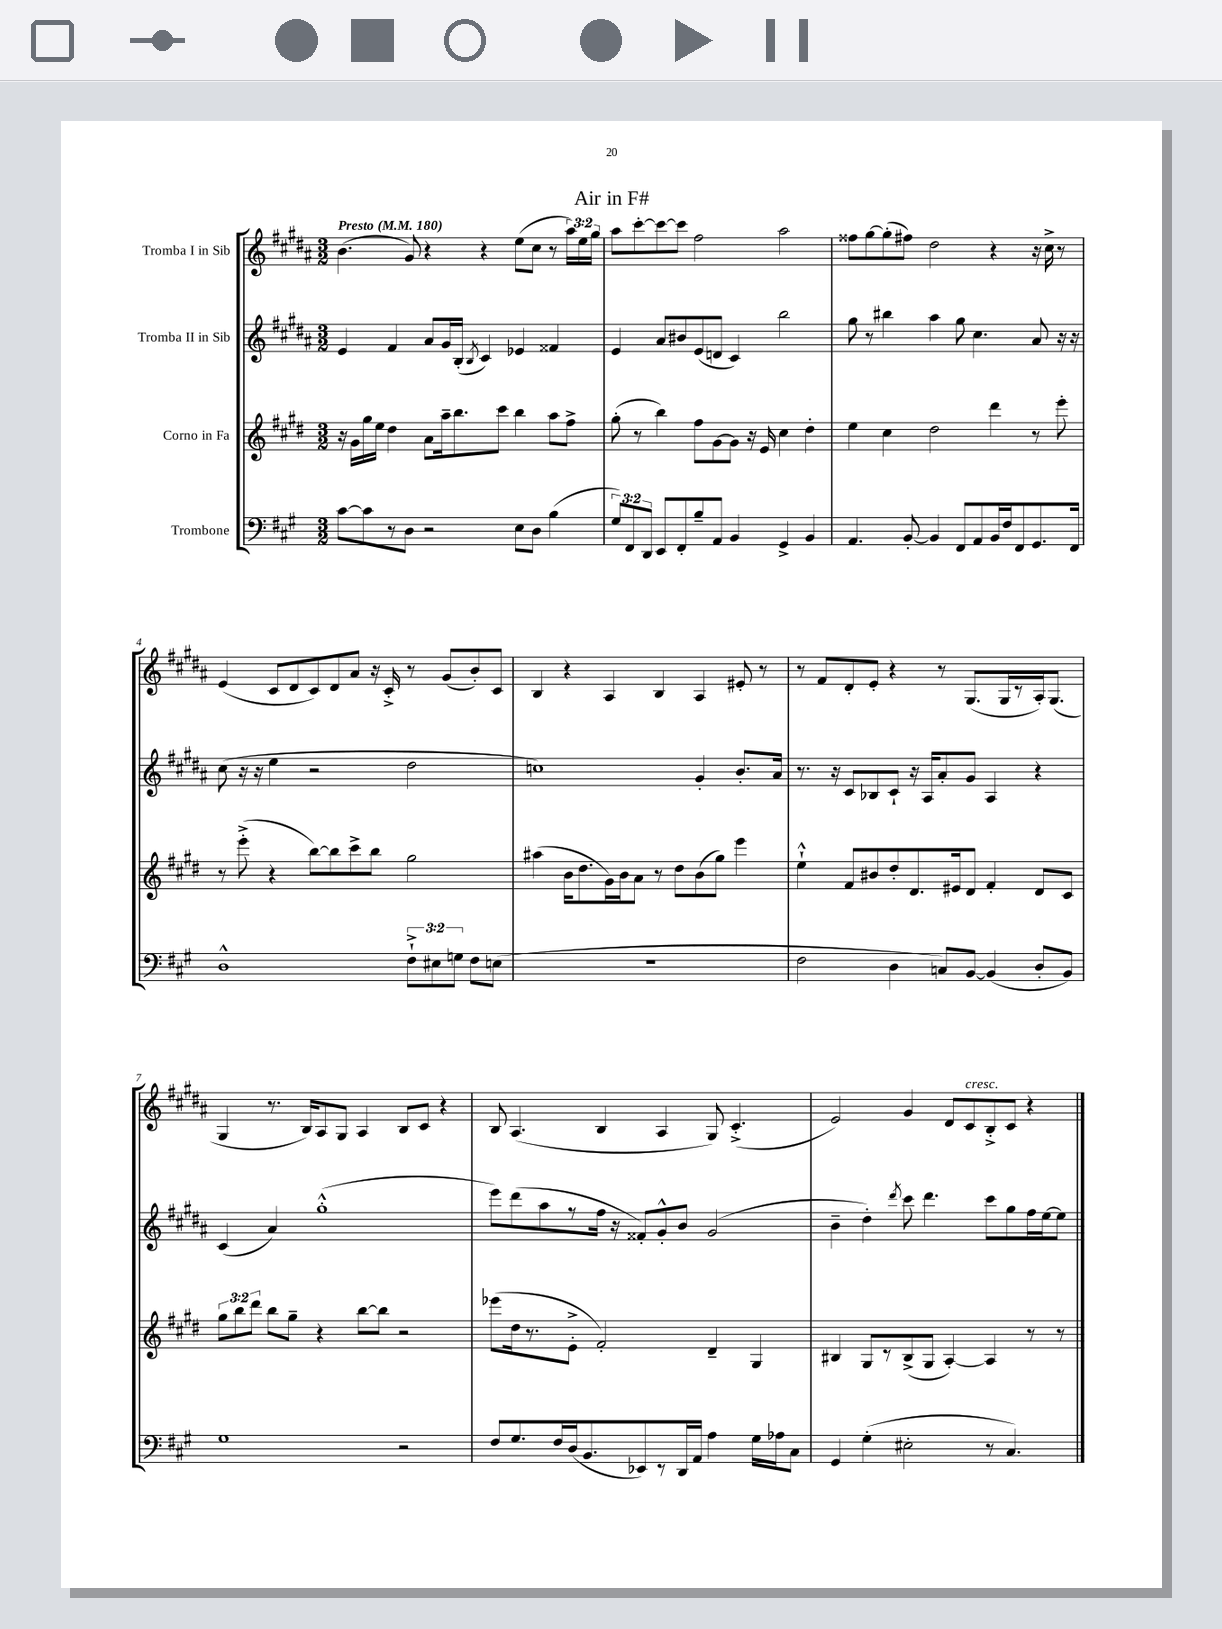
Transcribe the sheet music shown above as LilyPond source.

\header { title = "Air in F#" }
<<
\new StaffGroup <<
\new Staff = "s0" \with { instrumentName = "Tromba I in Sib" } {
    \clef treble \key b \major \numericTimeSignature \time 3/2 \override Staff.TupletNumber.text = #tuplet-number::calc-fraction-text \tempo "Presto" 4 = 180
    \autoBeamOff b'4.( gis'8) r4 r4 e''8[( cis''8] r8 \tuplet 3/2 { ais''16[) e''16 gis''16] } |
    ais''8[ cis'''8~-. cis'''8~ cis'''8] fis''2 ais''2 |
    fisis''8[ gis''8~ gis''8-.( fis''8]) dis''2 r4 r16 cis''16-> r8 |
    e'4( cis'8[ dis'8 cis'8) dis'8 ais'8] r16 cis'16-.-> r8 gis'8[( b'8-.) cis'8] |
    b4 r4 ais4 b4 ais4 eis'8-. r8 |
    r8 fis'8[ dis'8-. e'8]-. r4 r8 gis8.[( gis16 r8 ais16-.) gis8.]( |
    gis4 r8. b16[) ais8 gis8] ais4 b8[ cis'8] r4 |
    b8 ais4.( b4 ais4 gis8) cis'4.-.->( |
    e'2) gis'4 dis'8[ cis'8^\markup { \italic "cresc." } b8-.-> cis'8] r4 \bar "|." |
}
\new Staff = "s1" \with { instrumentName = "Tromba II in Sib" } {
    \clef treble \key b \major \numericTimeSignature \time 3/2
    \autoBeamOff e'4 fis'4 ais'8[ gis'16 b16]-.( \acciaccatura { b8 } cis'4) ees'4 fisis'4 |
    e'4 ais'8[ bis'8 e'8( d'8] cis'4) b''2 |
    gis''8 r8 bis''4 ais''4 gis''8 cis''4. ais'8 r16 r16 |
    cis''8( r16 r16 e''4 r2 dis''2 |
    c''1) gis'4-. b'8.[-. ais'16] |
    r8. r16 cis'8[ bes8 cis'8]-! r16 ais16[ ais'8-. gis'8] ais4 r4 |
    cis'4( ais'4) gis''1-.-^( |
    e'''8[) dis'''8( ais''8 r8 fis''16] r16 fisis'8[-.) gis'8-.-^ b'8] gis'2( |
    b'4-- dis''4-.) \acciaccatura { dis'''8 } cis'''8 dis'''4. cis'''8[ gis''8 fis''16 e''16~ e''8] \bar "|." |
}
\new Staff = "s2" \with { instrumentName = "Corno in Fa" } {
    \clef treble \key e \major \numericTimeSignature \time 3/2 \override Staff.TupletNumber.text = #tuplet-number::calc-fraction-text
    \autoBeamOff r16 gis'16[ gis''16 e''16] dis''4 a'8[ a''16-- b''8. cis'''8] b''4 a''8[ fis''8]-> |
    gis''8-.( r8 b''4) fis''8[ gis'8~ gis'8] r16 e'16 cis''4 dis''4-. |
    e''4 cis''4 dis''2 dis'''4 r8 e'''8-. |
    r8 e'''8-.->( r4 b''8[~) b''8 cis'''8-> b''8] gis''2 |
    ais''4( b'16[ dis''8. gis'16) b'16 a'8] r8 dis''8[ b'8( gis''8]) e'''4 |
    e''4-!-^ fis'8[ bis'8 dis''8-. dis'8. eis'16 dis'8] fis'4-. dis'8[ cis'8] |
    \tuplet 3/2 { gis''8[ b''8 dis'''8] } b''8[ gis''8]-- r4 b''8[~ b''8] r2 |
    ees'''8[( dis''16 r8. e'8]-.-> fis'2-.) dis'4-- gis4 |
    bis4 gis8[ r8 bis8->( gis8] a4~-.) a4 r8 r8 \bar "|." |
}
\new Staff = "s3" \with { instrumentName = "Trombone" } {
    \clef bass \key a \major \numericTimeSignature \time 3/2 \override Staff.TupletNumber.text = #tuplet-number::calc-fraction-text
    \autoBeamOff cis'8[~ cis'8 r8 d8] r2 e8[ d8] b4( |
    \tuplet 3/2 { gis8[) fis,8 d,8] } e,8[ fis,8-. b8-- a,8] b,4 gis,4-> b,4 |
    a,4. b,8~-. b,4 fis,8[ a,8 b,16 fis16 fis,8 gis,8. fis,16] |
    d1-^ \tuplet 3/2 { fis8[-!-> eis8 g8] } fis8[ e8]( |
    R1. |
    fis2 d4 c8[) b,8]~ b,4( d8[-. b,8]) |
    gis1 r2 |
    fis8[ gis8. fis16 d16( b,8. ees,8) r8 d,16 a,16] a4 gis16[ aes16 cis8] |
    gis,4 gis4-.( eis2-. r8 cis4.) \bar "|." |
}
>>
>>
